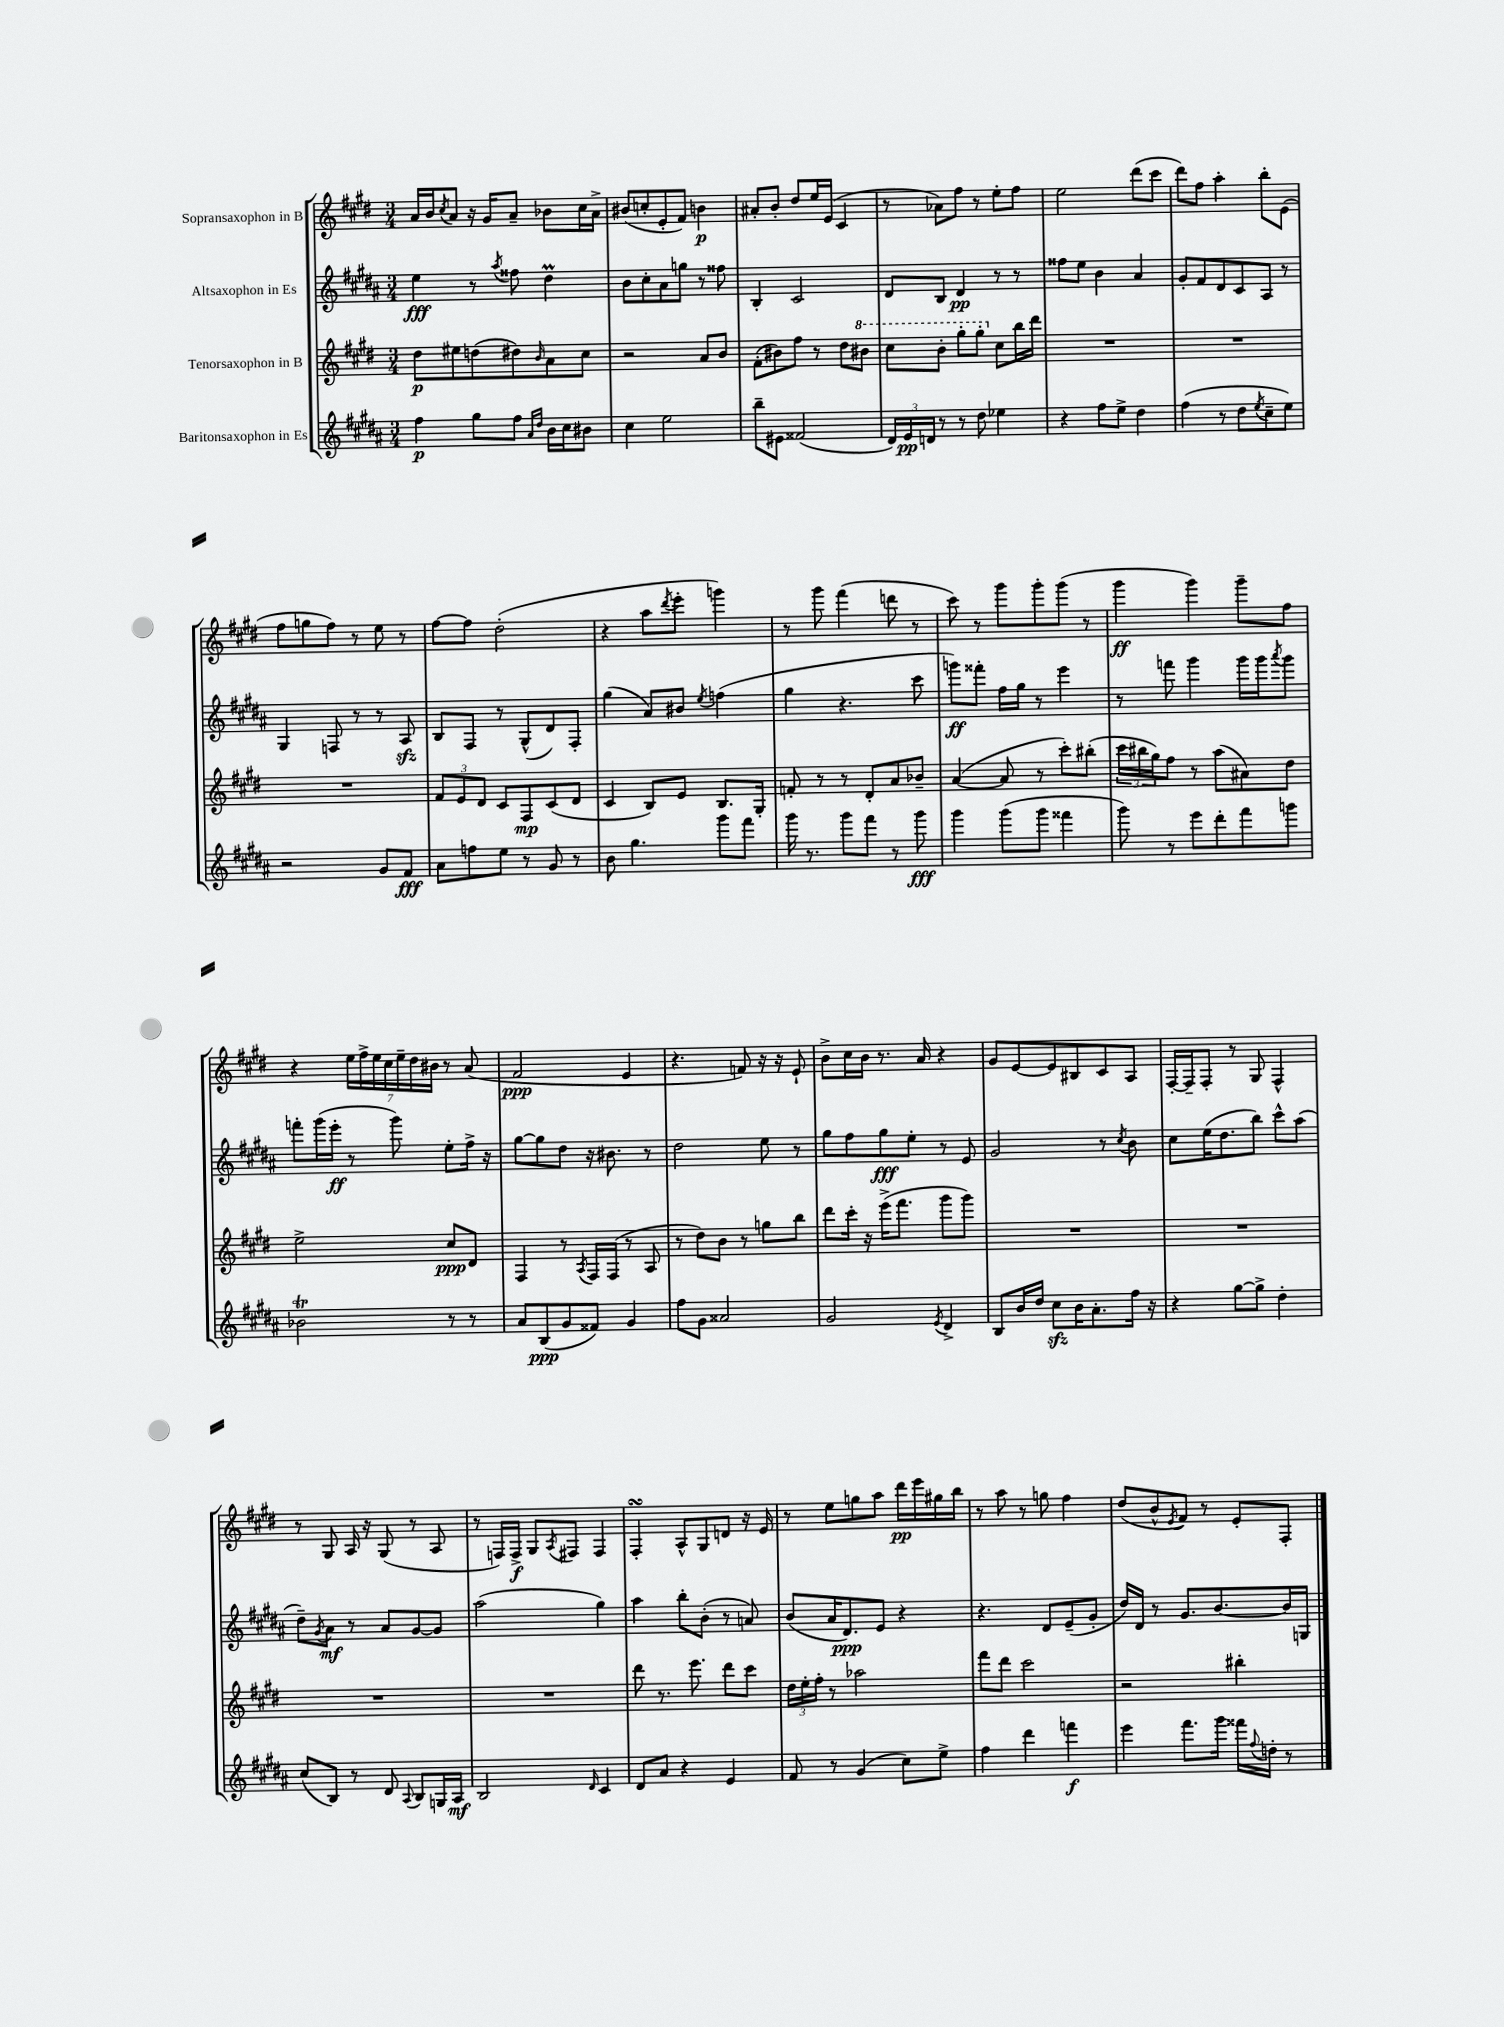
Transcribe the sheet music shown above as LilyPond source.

<<
\new StaffGroup <<
\new Staff = "s0" \with { instrumentName = "Sopransaxophon in B" } {
    \clef treble \key e \major \numericTimeSignature \time 3/4
    a'16 b'16 \acciaccatura { cis''8 } a'8 r16 gis'16 a'8-- bes'8 cis''16 a'16-> |
    bis'8( c''8-. e'8-. fis'8) b'4\p |
    ais'8-. b'8-. dis''8 e''16 e'16( cis'4 |
    r8 aes'8) fis''8 r8 e''8-. fis''8 |
    e''2 dis'''8( cis'''8 |
    dis'''8) fis''8 a''4-. b''8-. e'8( |
    fis''8 g''8 fis''8) r8 e''8 r8 |
    fis''8~ fis''8 dis''2-.( |
    r4 a''8 \acciaccatura { dis'''8 } e'''8-. g'''4) |
    r8 gis'''8 fis'''4( d'''8 r8 |
    cis'''8) r8 gis'''8 gis'''8-. gis'''8( r8 |
    gis'''4\ff gis'''4) gis'''8-- fis''8 |
    r4 \tuplet 7/4 { e''16 fis''16-> e''16 cis''16 e''16-- dis''16 bis'16 } r8 a'8( |
    fis'2\ppp e'4 |
    r4. f'8) r16 r16 e'8-! |
    b'8-> cis''16 b'16 r8. a'16 r4 |
    gis'8 e'8~ e'8 bis8 cis'8 a8 |
    fis16~-. fis16-- fis8-. r8 gis8 fis4-^ |
    r8 gis8 a16 r16 gis8( r8 a8 |
    r8 f16) f16->\f gis8 \acciaccatura { a8 } fis8 fis4 |
    fis4-.\turn a8-^ gis8 d'8 r16 e'16 |
    r8 e''8 g''8 a''8 dis'''16\pp e'''16 gis''16 b''16 |
    r8 a''8 r8 g''8 fis''4 |
    dis''8( b'8-^ \acciaccatura { e'8 } fis'8) r8 e'8-. fis8-. \bar "|." |
}
\new Staff = "s1" \with { instrumentName = "Altsaxophon in Es" } {
    \clef treble \key b \major \numericTimeSignature \time 3/4
    e''4\fff r8 \acciaccatura { ais''8 } fisis''8 dis''4\prall |
    b'8 cis''8-. ais'8 g''8 r8 fisis''8 |
    b4-. cis'2 |
    dis'8 b8 dis'4\pp r8 r8 |
    fisis''8 e''8 b'4 ais'4 |
    gis'8-. fis'8 dis'8 cis'8 ais8 r8 |
    gis4 f8 r8 r8 ais8\sfz |
    b8 fis8 r8 gis8-^( dis'8) fis8-. |
    gis''4( ais'8) bis'8 \acciaccatura { e''8 } f''4( |
    gis''4 r4. cis'''8 |
    g'''8\ff) fisis'''8-. fis''16 gis''16 r8 e'''4 |
    r8 f'''8 gis'''4 gis'''16 gis'''16 \acciaccatura { ais'''8 } gis'''8 |
    f'''8-. gis'''16( e'''16-.\ff r8 gis'''8) e''8-. fis''16-> r16 |
    gis''8~ gis''8 dis''8 r16 bis'8. r8 |
    dis''2 e''8 r8 |
    gis''8 fis''8 gis''8\fff e''8-. r8 e'8 |
    gis'2 r8 \acciaccatura { cis''8 } b'8 |
    cis''8 e''16( dis''8. b''8) cis'''8-^ ais''8( |
    dis''8--) \acciaccatura { gis'8 } ais'8\mf r8 ais'8 gis'8~ gis'8 |
    ais''2( gis''4) |
    ais''4 b''8-. b'8-.( r8 a'8) |
    b'8( ais'16 dis'8.\ppp) e'8 r4 |
    r4. dis'8 e'8--( gis'8-. |
    dis''16) dis'16 r8 gis'8. b'8.~ b'16 g16 \bar "|." |
}
\new Staff = "s2" \with { instrumentName = "Tenorsaxophon in B" } {
    \clef treble \key e \major \numericTimeSignature \time 3/4
    dis''8\p eis''8 d''8( dis''8) \grace { b'16 } a'8 cis''8 |
    r2 a'8 b'8 |
    fis'8-.( bis'8) fis''8 r8 dis''8 \ottava #1 bis''8 |
    cis'''8 b''8-. gis'''8-. gis'''8-. \ottava #0 cis''8 b''16 dis'''16 |
    R2. |
    R2. |
    R2. |
    \tuplet 3/2 { fis'8 e'8 dis'8 } cis'8 fis8\mp cis'8( dis'8 |
    cis'4 b8) e'8 b8. gis16-. |
    f'8-. r8 r8 dis'8-. a'8 bes'8-- |
    a'4~( a'8 r8 cis'''8-.) bis''8-.( |
    \tuplet 3/2 { cis'''16 bis''16 gis''16) } fis''8 r8 a''8( ais'8) dis''8 |
    e''2-> cis''8\ppp dis'8 |
    fis4 r8 \acciaccatura { a8 } fis16 fis16( r8 a8 |
    r8 dis''8) b'8 r8 g''8 b''8 |
    dis'''8 cis'''16-. r16 e'''16->( fis'''8. gis'''8 gis'''8) |
    R2. |
    R2. |
    R2. |
    R2. |
    dis'''8 r8. e'''8. dis'''8 cis'''8 |
    \tuplet 3/2 { dis''16 e''16-. fis''16-. } r8 aes''2 |
    fis'''8 dis'''8 cis'''2 |
    r2 bis''4-. \bar "|." |
}
\new Staff = "s3" \with { instrumentName = "Baritonsaxophon in Es" } {
    \clef treble \key b \major \numericTimeSignature \time 3/4
    fis''4\p gis''8 fis''8 \grace { ais'16 dis''16 } b'16 cis''16 bis'8 |
    cis''4 e''2 |
    b''8-- eis'8 fisis'2( |
    \tuplet 3/2 { dis'16) e'16\pp d'16 } r8 r8 dis''8 ees''4 |
    r4 fis''8 e''8-> dis''4 |
    fis''4( r8 dis''8 \acciaccatura { e''8 } cis''8-- e''8) |
    r2 gis'8 fis'8\fff |
    ais'8 f''8 e''8 r8 gis'8 r8 |
    b'8 gis''4. gis'''8 fis'''8 |
    gis'''16 r8. gis'''8 fis'''8 r8 gis'''8\fff |
    gis'''4 gis'''8( gis'''8 fisis'''4 |
    gis'''8) r8 e'''8 dis'''8-. fis'''8 g'''8 |
    bes'2\trill r8 r8 |
    ais'8 b8\ppp( gis'8 fisis'8) gis'4 |
    fis''8 gis'8 aisis'2 |
    gis'2 \acciaccatura { e'8 } dis'4-> |
    b8 b'16 dis''16 cis''8\sfz b'16 ais'8.-. fis''16 r16 |
    r4 gis''8~ gis''8-> dis''4-. |
    cis''8( b8) r8 dis'8 \appoggiatura { ais8 } b8 g16 ais16\mf |
    b2 \grace { dis'16 } cis'4 |
    dis'8 ais'8 r4 e'4 |
    fis'8 r8 gis'4( cis''8) e''8-> |
    fis''4 dis'''4 f'''4\f |
    e'''4 fis'''8. gis'''16 fisis'''16 \appoggiatura { fis''8 } d''16-. r8 \bar "|." |
}
>>
>>
\layout { \context { \Score \remove "Bar_number_engraver" } }
